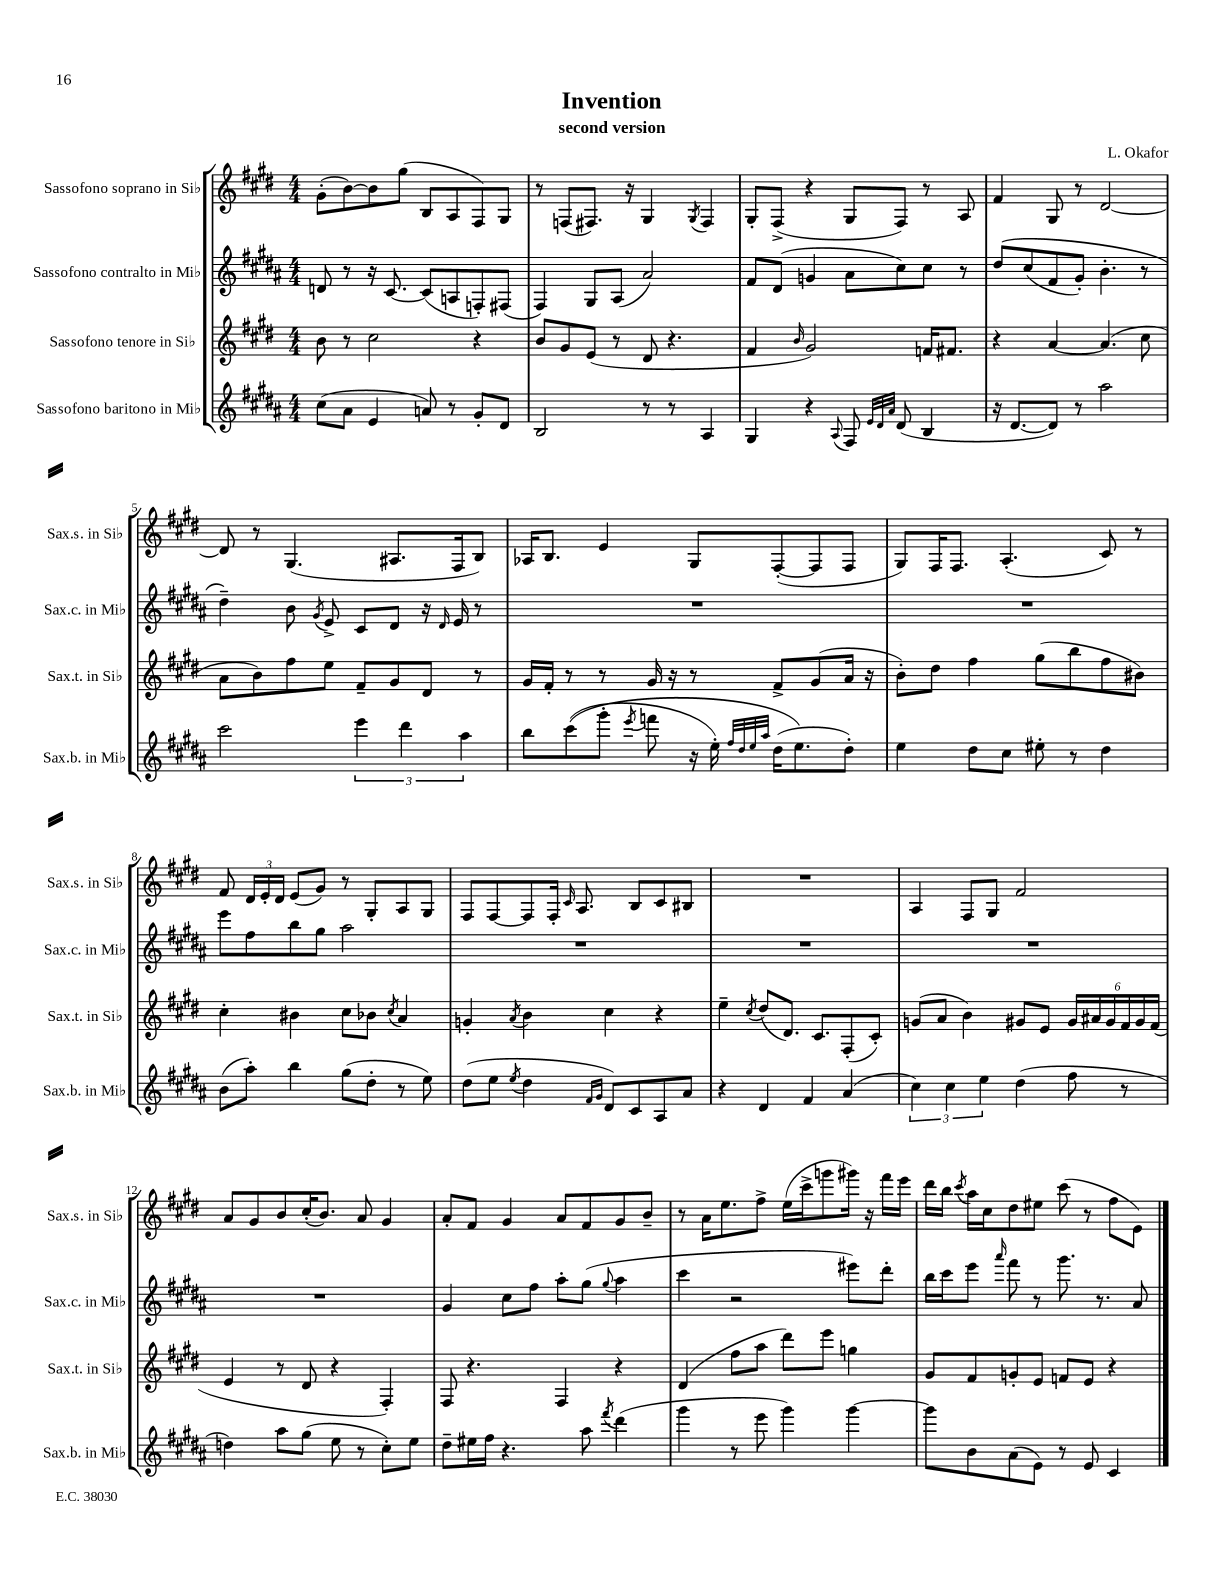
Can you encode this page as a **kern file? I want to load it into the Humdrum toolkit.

**kern	**kern	**kern	**kern
*part4	*part3	*part2	*part1
*staff4	*staff3	*staff2	*staff1
*I"Sassofono baritono in Mi♭	*I"Sassofono tenore in Si♭	*I"Sassofono contralto in Mi♭	*I"Sassofono soprano in Si♭
*I'Sax.b. in Mi♭	*I'Sax.t. in Si♭	*I'Sax.c. in Mi♭	*I'Sax.s. in Si♭
*clefG2	*clefG2	*clefG2	*clefG2
*k[f#c#g#d#a#]	*k[f#c#g#d#]	*k[f#c#g#d#a#]	*k[f#c#g#d#]
*M4/4	*M4/4	*M4/4	*M4/4
=1	=1	=1	=1
(8cc#\L	8b\	8dn/	(8g#'\L
8a#\J	8r	8r	[8b\)
4e/	2cc#\	16r	8b\]
.	.	[8.c#/	.
.	.	.	(8gg#\J
8an/)	.	(8c#/L]	8B/L
8r	.	8An/	8A/
8g#'/L	4r	8Fn'/)	8F#/)
8d#/J	.	(8F#X/J	8G#/J
=2	=2	=2	=2
2B/	8b/L	4F#/)	8r
.	8g#/	.	(8Fn/L
.	(8e/J	8G#/L	8.F#X/J)
.	8r	(8A#/J	.
.	.	.	16r
8r	8d#/	2a#/)	4G#/
8r	4.r	.	.
.	.	.	8qG#/
4A#/	.	.	4F#/
=3	=3	=3	=3
4G#/	4f#/	8f#/L	8G#'/L
.	.	(8d#/J	(8F#^/J
.	16qqb/	.	.
4r	2g#/)	4gn/	4r
8qqA#/	.	.	.
8F#/	.	8a#\L	8G#/L
32qqe/LLL	.	.	.
32qqd#/	.	.	.
32qqa#/JJJ	.	.	.
(8d#/	.	8cc#\)	8F#/J)
4B/	16fn/KL	8cc#\J	8r
.	8.f#X/J	.	.
.	.	8r	8A/
=4	=4	=4	=4
16r	4r	(8dd#/L	4f#/
[8.d#/L	.	.	.
.	.	(8cc#/	.
8d#/J])	[4a/	8f#/	8G#/
8r	.	8g#'/J)	8r
2aa#\	(4.a/]	4.b'\	[2d#/
.	8cc#\	8r	.
!!LO:LB:g=z
=5	=5	=5	=5
2ccc#\	8a\L	4dd#~\)	8d#/]
.	8b\)	.	8r
.	8ff#\	8b\	(4.G#/
.	.	8qg#/	.
.	8ee\J	8e^/	.
6eee\	8f#~/L	8c#/L	.
.	8g#/	8d#/J	8.A#X/L
6ddd#\	.	.	.
.	8d#/J	16r	.
.	.	16qqd#/	.
.	.	16e/	16F#/k
6aa#\	.	.	.
.	8r	8r	8B/J)
=6	=6	=6	=6
8bb\L	16g#/LL	1r	16A-X/KL
.	16f#'/JJ	.	8.B/J
((8ccc#\	8r	.	.
8ggg#'\J	8r	.	4e/
8qeee/	.	.	.
8fffn\	16g#/	.	.
.	16r	.	.
16r	8r	.	8G#/L
16ee'\)	.	.	.
32qqff#/LLL	.	.	.
32qqdd#/	.	.	.
32qqee/	.	.	.
32qqaa#/JJJ	.	.	.
(16dd#\KL	8f#^/L	.	([8F#'/
8.ee\)	.	.	.
.	(8g#/	.	8F#/]
8dd#'\J)	16a/Jk	.	8F#/J
.	16r	.	.
=7	=7	=7	=7
4ee\	8b'\L)	1r	8G#/L)
.	8dd#\J	.	16F#/K
.	.	.	8.F#/J
8dd#\L	4ff#\	.	.
8cc#\J	.	.	(4.A'/
8ee#X'\	(8gg#\L	.	.
8r	8bb\	.	.
4dd#\	8ff#\	.	8c#/)
.	8b#X\J)	.	8r
!!LO:LB:g=z
=8	=8	=8	=8
(8b\L	4cc#'\	8eee\L	8f#/
8aa#'\J)	.	8ff#\	24d#/LL
.	.	.	24e'/
.	.	.	24d#/JJ
4bb\	4b#X\	8bb\	(8e/L
.	.	8gg#\J	8g#/J)
(8gg#\L	8cc#\L	2aa#\	8r
8dd#'\J	8b-X\J	.	8G#'/L
.	8qcc#/	.	.
8r	4a/	.	8A/
8ee\)	.	.	8G#/J
=9	=9	=9	=9
(8dd#\L	4gn'/	1r	8F#/L
8ee\J	.	.	[8F#/
8qee/	8qa/	.	.
4dd#\	4b\	.	8F#/]
.	.	.	16F#'/Jk
.	.	.	16qqc#/
.	.	.	8.A/
16qqf#/LL	.	.	.
16qqg#/JJ	.	.	.
8d#/L)	4cc#\	.	.
8c#/	.	.	8B/L
8A#/	4r	.	8c#/
8a#/J	.	.	8B#X/J
=10	=10	=10	=10
4r	4ee~\	1r	1r
.	8qcc#/	.	.
4d#/	(8dd#/L	.	.
.	8.d#/J)	.	.
4f#/	.	.	.
.	8.c#/L	.	.
(4a#/	(8F#'/	.	.
.	8c#'/J)	.	.
=11	=11	=11	=11
6cc#\)	(8gn/L	1r	4A/
.	8a/J	.	.
6cc#\	.	.	.
.	4b\)	.	8F#/L
6ee\	.	.	.
.	.	.	8G#/J
(4dd#\	8g#X/L	.	2f#/
.	8e/J	.	.
8ff#\	24g#/LL	.	.
.	24a#X/	.	.
.	24g#/	.	.
8r	24f#/	.	.
.	24g#/	.	.
.	(24f#/JJ	.	.
!!LO:LB:g=z
=12	=12	=12	=12
4ddn\)	4e/	1r	8a/L
.	.	.	8g#/
8aa#\L	8r	.	8b/
(8gg#\J	8d#/	.	(16cc#'/K
.	.	.	8.b/J)
8ee\	4r	.	.
8r	.	.	8a/
8cc#'\L)	4F#'/)	.	4g#/
8ee\J	.	.	.
=13	=13	=13	=13
8dd#~\L	8F#/	4g#/	8a'/L
16ee#X\L	4.r	.	8f#/J
16ff#\JJ	.	.	.
4.r	.	8cc#\L	4g#/
.	.	8ff#\J	.
.	4F#/	8aa#'\L	8a/L
8aa#\	.	(8gg#\J	8f#/
8qfff#/	.	8qqgg#/	.
(4ddd#\	4r	4aa#\	8g#/
.	.	.	8b~/J
=14	=14	=14	=14
4ggg#\	(4d#/	4ccc#\	8r
.	.	.	16a\KL
.	.	.	8.ee\
8r	8ff#\L	2r	.
8eee\	8aa\J	.	8ff#^\J
4ggg#\)	8ddd#\L)	.	(16ee\LL
.	.	.	16ccc#^\J
.	8eee\J	.	8gggn\
[4ggg#\	4ggn\	8eee#X\L)	16ggg#X\Jk)
.	.	.	16r
.	.	8ddd#'\J	16fff#\LL
.	.	.	16eee\JJ
=15	=15	=15	=15
8ggg#\L]	8g#/L	16bb\LL	16ddd#\LL
.	.	16ccc#\J	16bb\JJ
.	.	.	8qccc#/
8b\	8f#/	8eee\J	16aa\LL
.	.	.	16cc#\J
.	.	16qqaaa#/	.
(8a#\	8gn'/	8fff#\	8dd#\
8e\J)	8e/J	8r	8ee#X\J
8r	8fn/L	8.ggg#\	(8ccc#\
8e/	8e/J	.	8r
.	.	8.r	.
4c#/	4r	.	8ff#\L
.	.	8a#/	8e\J)
==	==	==	==
*-	*-	*-	*-
